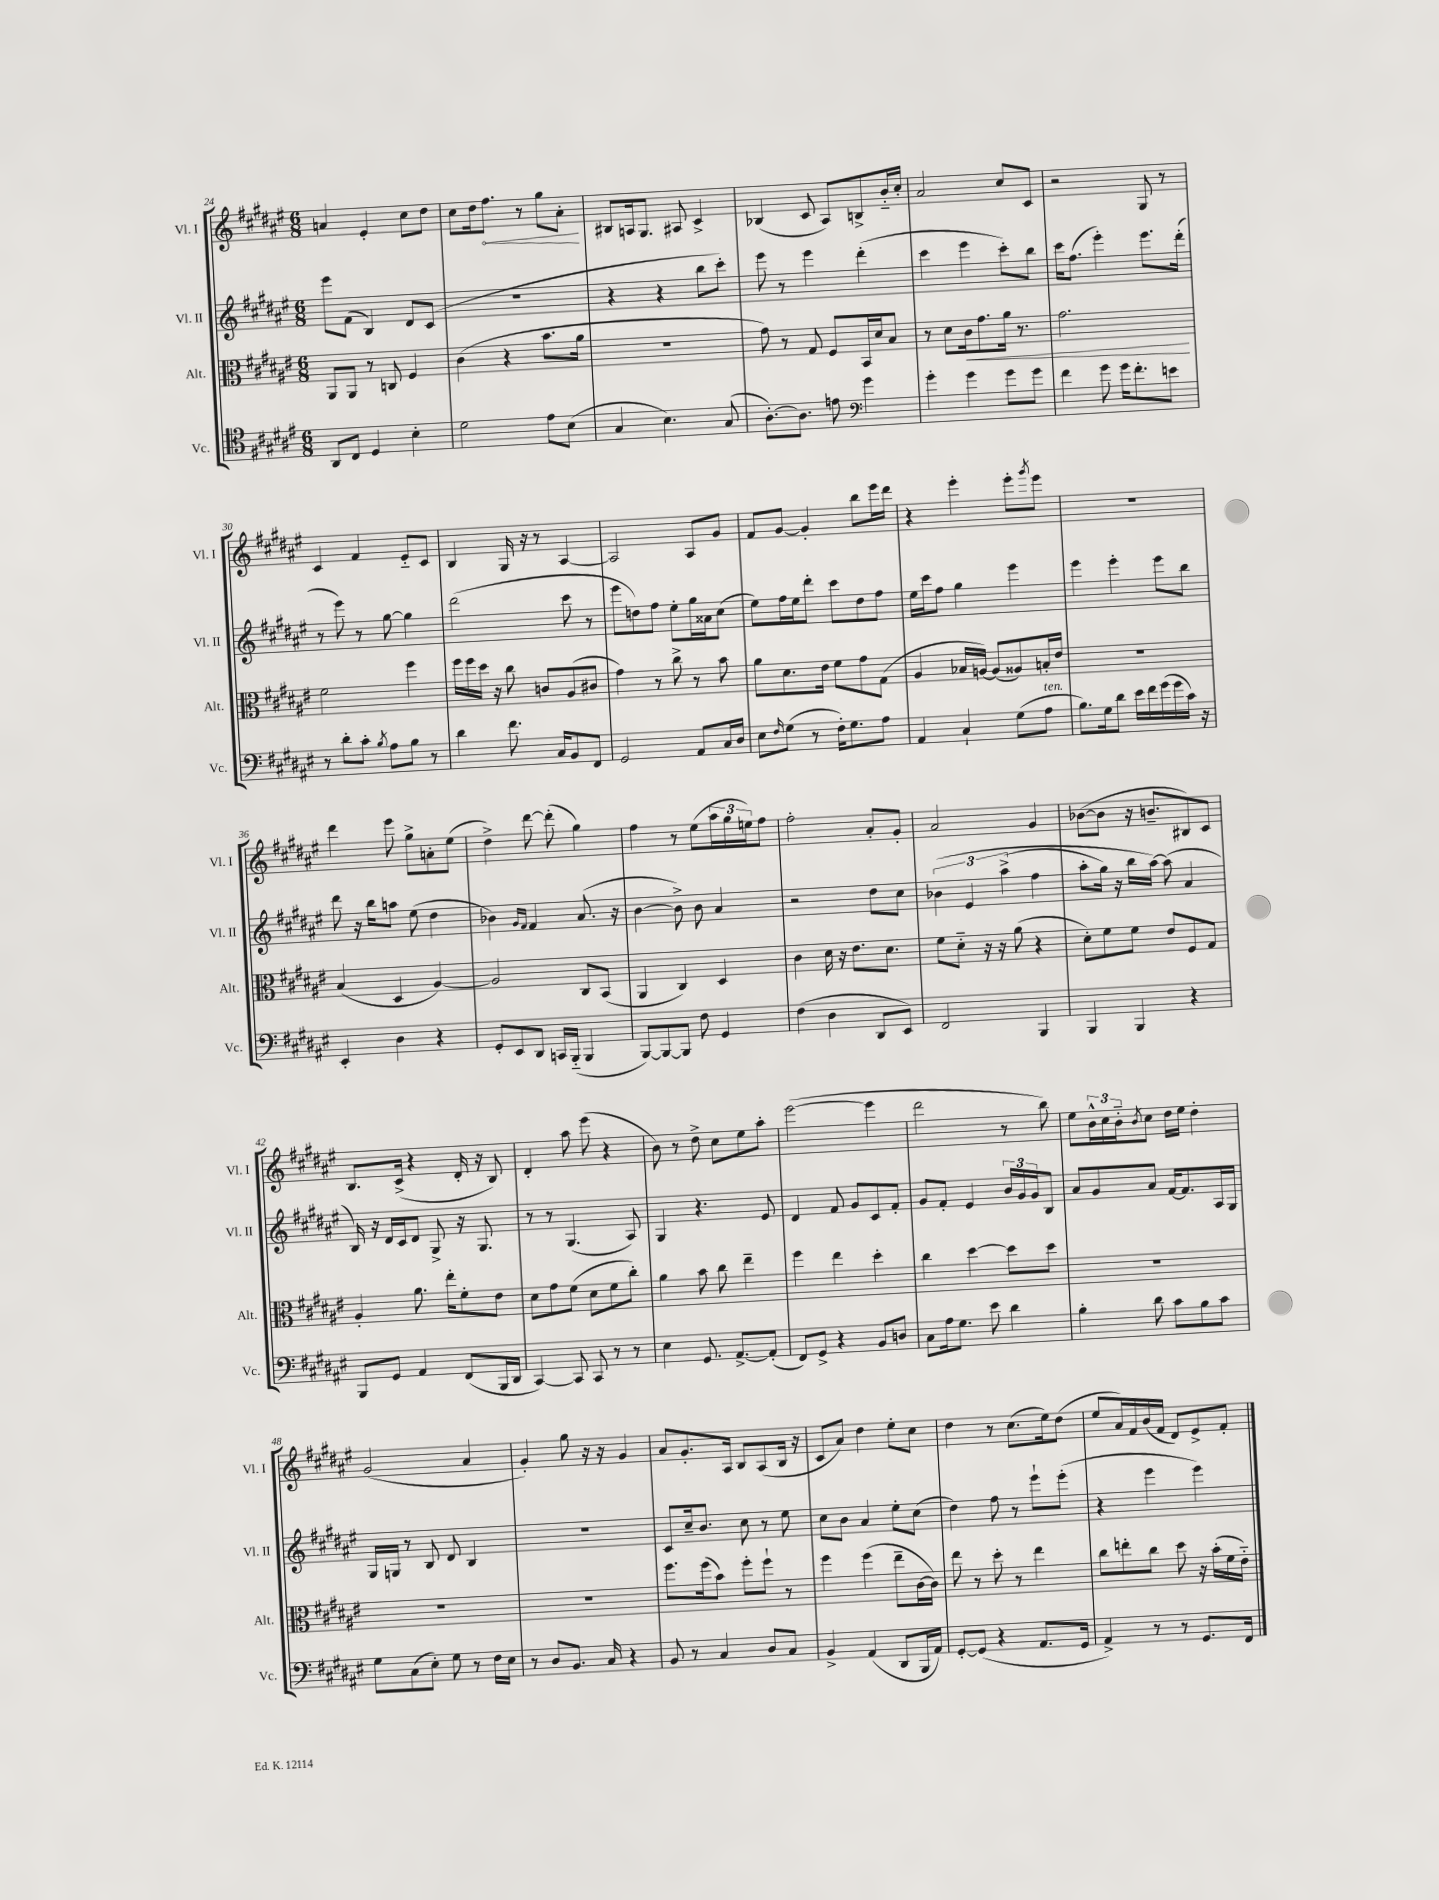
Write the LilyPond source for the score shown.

<<
\new StaffGroup <<
\new Staff = "s0" \with { instrumentName = "Vl. I" shortInstrumentName = "Vl. I" } {
    \clef treble \key fis \major \numericTimeSignature \time 6/8
    a'4 eis'4-. cis''8 dis''8 |
    cis''8 dis''16 \once \override Hairpin.circled-tip = ##t fis''8.\< r8 gis''8 ais'8-.\! |
    bis8 a16 gis8. ais8 cis'4-> |
    bes4( cis'8 ais8) b8-> b'16-_ cis''16-. |
    ais'2 cis''8 cis'8 |
    r2 gis8 r8 |
    cis'4 fis'4 eis'8-_ cis'8 |
    b4 gis16 r16 r8 ais4~ |
    ais2 ais8 gis'8 |
    fis'8 gis'8~ gis'4-. b''8 eis'''16 dis'''16 |
    r4 eis'''4-. eis'''8-. \acciaccatura { gis'''8 } eis'''8 |
    R2. |
    dis'''4 eis'''8 gis''8-> a'8-. eis''8( |
    dis''4->) dis'''8~ dis'''8-.( gis''4) |
    fis''4 r8 eis''8( \tuplet 3/2 { ais''16 gis''16 e''16) } fis''8 |
    fis''2-. ais'8-. gis'8-. |
    ais'2 gis'4 |
    bes'8~( bes'8 r16 b'8.-- bis8) cis'8 |
    b8. cis'16->( r4 dis'16-. r16 b8) |
    dis'4-. ais''8 eis'''8( r4 |
    b'8) r8 dis''8-> cis''8 eis''8 ais''8-. |
    eis'''2~( eis'''4 |
    dis'''2 r8 b''8) |
    eis''8 \tuplet 3/2 { b'16-^ cis''16 b'16-_ } \acciaccatura { b'8 } cis''8 dis''16 eis''16 dis''4-. |
    gis'2( ais'4 |
    gis'4-.) gis''8 r16 r16 gis'4 |
    ais'8 gis'8.-. ais16 b8 ais8( b16 r16 |
    cis'8 ais'8) dis''4 eis''8-. cis''8 |
    dis''4 r8 cis''8.( eis''16) dis''8( |
    eis''8 ais'16) fis'16 b'16( fis'16 dis'8) eis'8-> fis'8-. \bar "|." |
}
\new Staff = "s1" \with { instrumentName = "Vl. II" shortInstrumentName = "Vl. II" } {
    \clef treble \key fis \major \numericTimeSignature \time 6/8
    eis'''8 fis'8( b4) dis'8 cis'8( |
    R2. |
    r4 r4 b''8 cis'''8-.) |
    eis'''8 r8 eis'''4 dis'''4-.( |
    cis'''4 eis'''4 cis'''8-.) b''8 |
    cis'''16 fis''8.( eis'''4-.) eis'''8. dis'''16-.( |
    r8 eis'''8) r8 gis''8~ gis''4 |
    dis'''2( cis'''8 r8 |
    eis'''8 d''8) fis''8 eis''8-. gis''16 aisis'16 cis''8( |
    eis''8) fis''16 eis''16 dis'''8-. cis'''8 dis''8 fis''8 |
    eis''16 cis'''16 fis''8 gis''4 eis'''4 |
    eis'''4 eis'''4-. eis'''8 b''8 |
    dis'''8 r16 b''16 a''8 eis''8( dis''4 |
    bes'4) \grace { gis'16 fis'16 } fis'4 ais'8.( r16 |
    b'4~ b'8->) b'8 ais'4 |
    r2 dis''8 cis''8 |
    \tuplet 3/2 { bes'4\( eis'4 ais''4->( } fis''4 |
    ais''8-. gis''16) r16 b''16 ais''16~\) ais''8( ais'4 |
    b16) r16 dis'16 cis'16 dis'8 gis8-> r16 gis8. |
    r8 r8 gis4.( ais8) |
    gis4 r4. eis'8 |
    dis'4 fis'8 gis'8 cis'8 fis'8-. |
    gis'8 fis'8-. eis'4 \tuplet 3/2 { b'16 gis'16 gis'16 } b8 |
    ais'8 gis'8 ais'8 fis'16~ fis'8. ais16 gis16 |
    gis16 g16 r8 b8 dis'8 b4 |
    R2. |
    cis'8 cis''16-- b'8. cis''8 r8 eis''8 |
    cis''8 b'8 ais'4 eis''8-. cis''8( |
    dis''4) fis''8 r8 eis'''8-! eis'''8-.( |
    r4 eis'''4 eis'''4) \bar "|." |
}
\new Staff = "s2" \with { instrumentName = "Alt." shortInstrumentName = "Alt." } {
    \clef alto \key fis \major \numericTimeSignature \time 6/8
    ais,8 ais,8 r8 c8 fis4 |
    cis'4( r4 b'8. ais'16 |
    R2. |
    gis'8) r8 gis8 fis8 b,16 dis'16 b8 |
    r8 dis'8 cis'16\< gis'8. ais'16 r8. |
    gis'2.\! |
    fis'2 fis''4 |
    fis''16 fis''16 dis''16 r16 cis''8 c'8 ais8( cis'8 |
    gis'4) r8 cis''8-> r8 b'8 |
    ais'8 dis'8. eis'16 fis'8 gis'8 gis8( |
    ais4 bes16 a16~) a8( aisis8) b16-. eis'16 |
    R2. |
    b4( dis4 ais4~) |
    ais2 cis8 b,8( |
    ais,4 cis4) dis4 |
    cis'4 dis'16 r16 eis'8. dis'8. |
    fis'8 dis'8-_ r16 r16 ais'8( r4 |
    dis'8-.) fis'8 fis'8 eis'8 fis8 gis8 |
    ais4-. ais'8. eis''16-. fis'8-. eis'8 |
    dis'8 gis'8 fis'8( dis'8 fis'8 cis''8-.) |
    ais'4 b'8 cis''8 eis''4-- |
    fis''4 eis''4 dis''4-. |
    cis''4 dis''4~ dis''8 dis''8 |
    R2. |
    R2. |
    R2. |
    fis''8. fis''16( b'8) fis''8-. fis''8-! r8 |
    fis''4 fis''4( eis''8-- cis'16~ cis'16) |
    eis''8 r8 dis''8-. r8 eis''4 |
    cis''8 e''8-. cis''8 dis''8 r16 b'16-.( fis'16 eis'16-_) \bar "|." |
}
\new Staff = "s3" \with { instrumentName = "Vc." shortInstrumentName = "Vc." } {
    \clef tenor \key fis \major \numericTimeSignature \time 6/8
    ais,8 cis8 dis4 b4-. |
    dis'2 eis'8 b8( |
    gis4 b4.) gis8( |
    ais8.~-.) ais8. e'8 \clef bass gis'4 |
    gis'4-. gis'4 gis'8 gis'8 |
    fis'4 gis'8 gis'16 fis'8.-. e'8 |
    r8 dis'8-. cis'8-. \acciaccatura { b8 } ais8 b8 r8 |
    dis'4 fis'8. cis16 b,8 fis,8 |
    gis,2 ais,8 cis16 dis16 |
    eis8 \grace { fis16 } gis8( r8 fis16-.) gis8. ais8 |
    ais,4 cis4-! gis8( ais8^\markup { \italic "ten." } |
    b8.) gis16 dis'8 eis'16 fis'16 gis'16( gis'16 cis'16) r16 |
    eis,4-. dis4 r4 |
    gis,8-. eis,8 dis,8 c,16 b,,16-_( b,,4 |
    b,,8~) b,,8~ b,,8 fis8 gis,4 |
    fis4( dis4 dis,8 eis,8) |
    fis,2 b,,4 |
    b,,4 b,,4 r4 |
    b,,8 gis,8 ais,4 fis,8( b,,16 dis,16 |
    cis,4~) cis,8 cis,8 r8 r8 |
    eis4 gis,8. ais,8.~-> ais,8-.( |
    fis,8) gis,8-> r4 b,8 d8 |
    cis8 ais16 gis8. eis'8 dis'4 |
    b4-. dis'8 cis'8 b8 cis'8 |
    gis8 cis8( eis8-.) gis8 r8 fis16 eis16 |
    r8 dis8 b,8. cis16 r4 |
    b,8 r8 cis4 dis8 cis8 |
    b,4-> ais,4( dis,8 b,,16 ais,16) |
    gis,8~-. gis,8( r4 ais,8. gis,16 |
    ais,4->) r8 r8 gis,8. fis,16 \bar "|." |
}
>>
>>
\layout { \context { \Score currentBarNumber = #24 } }
